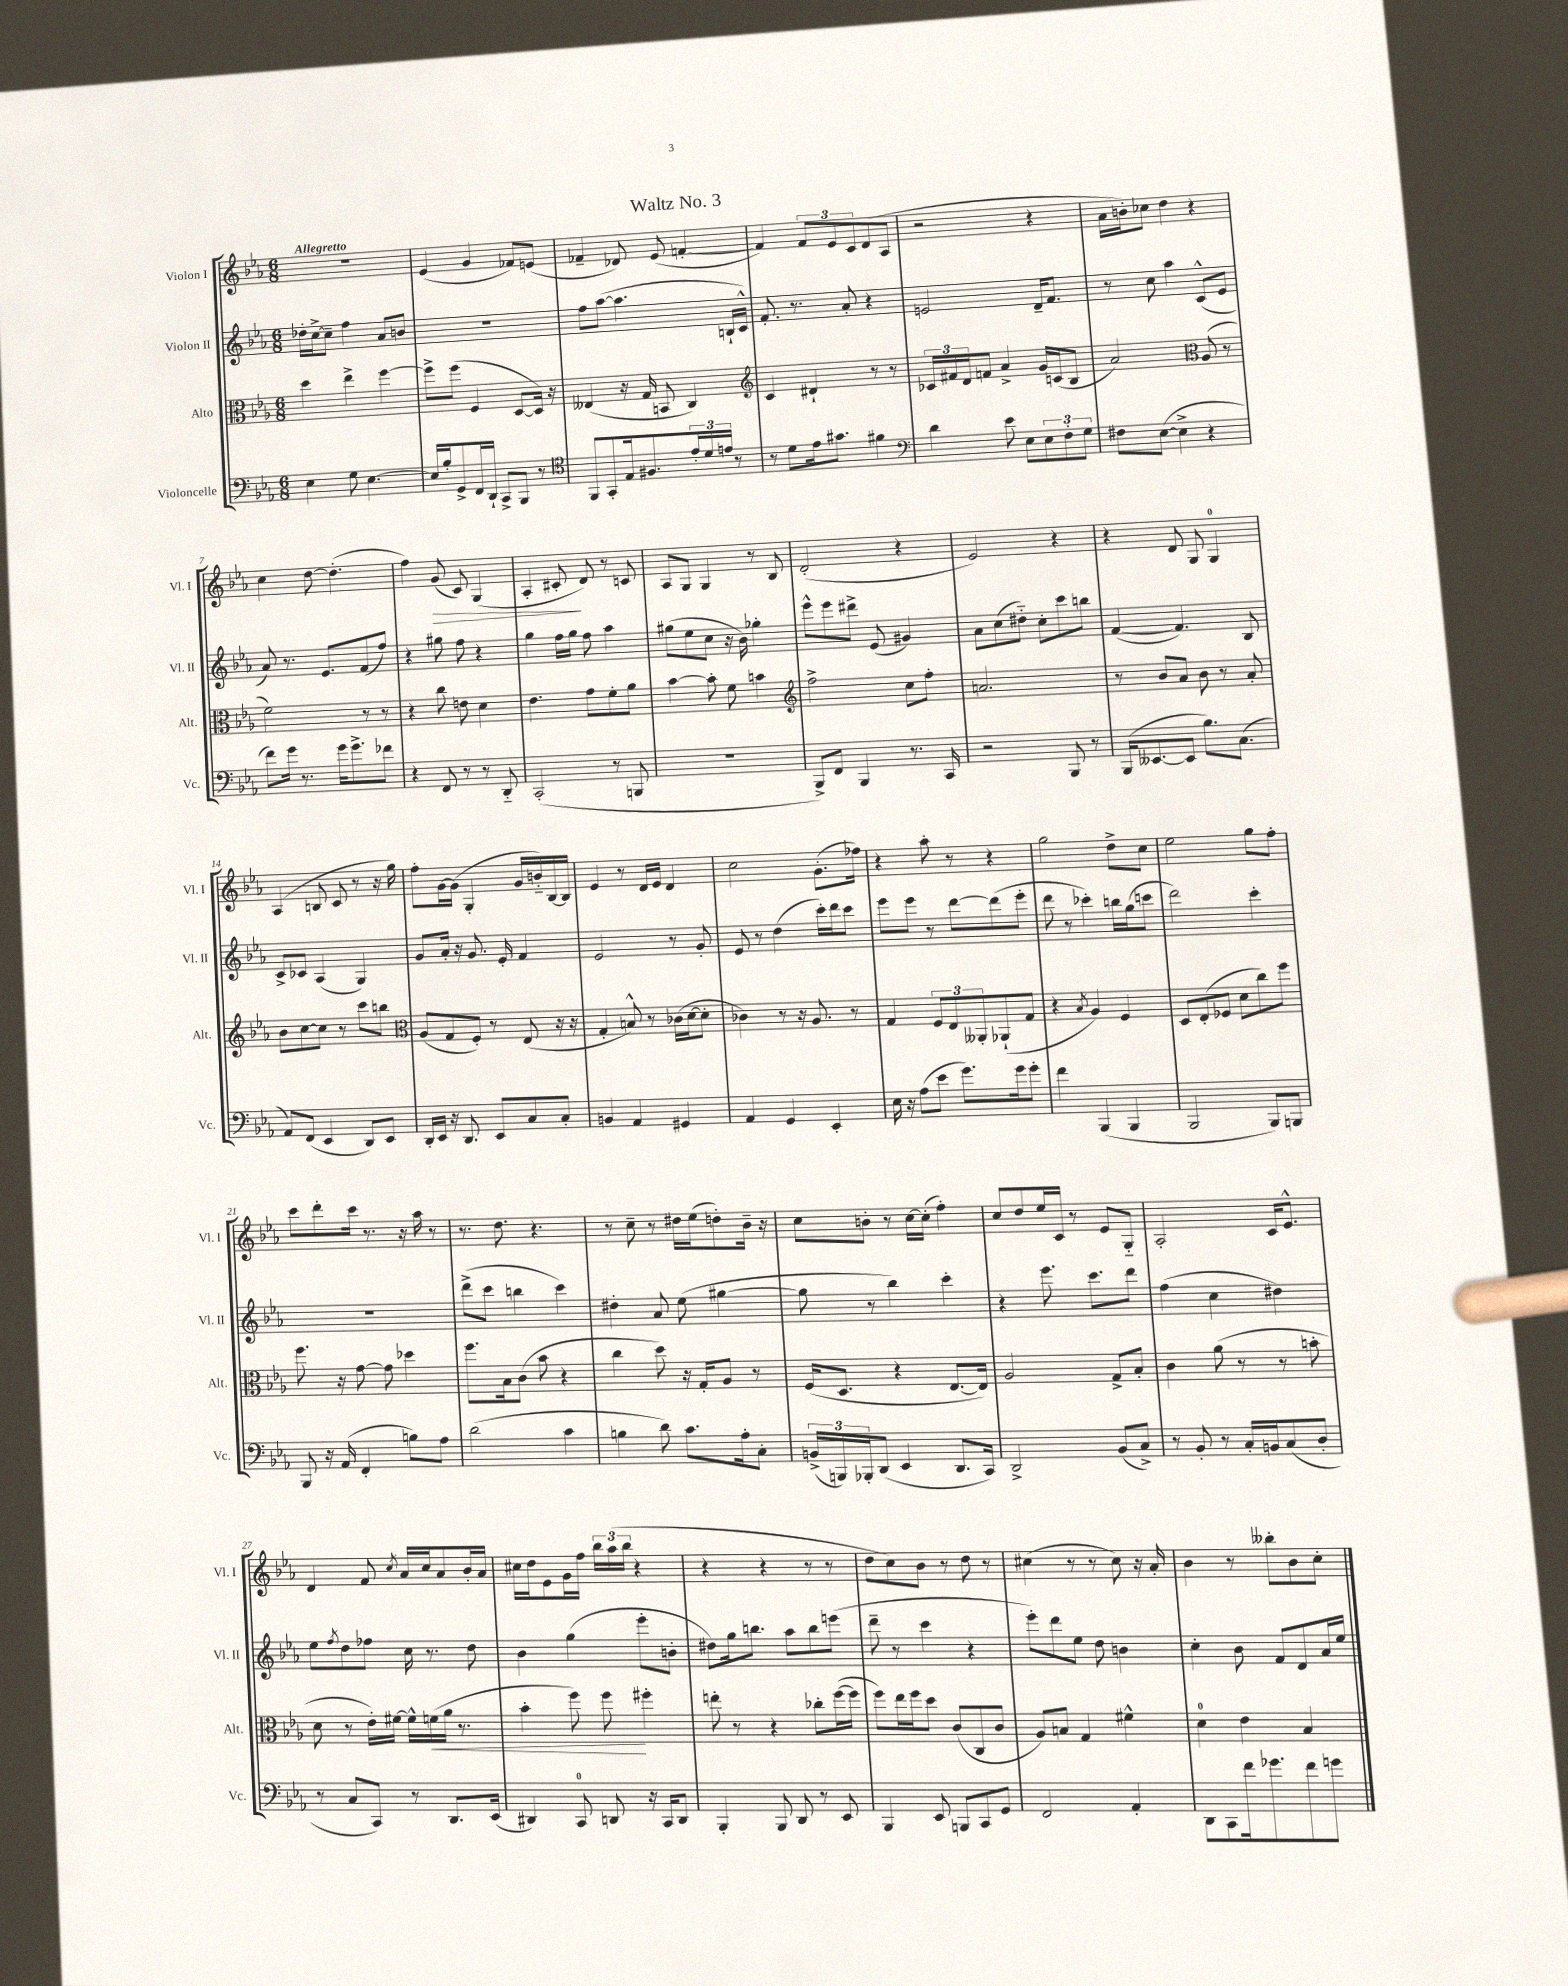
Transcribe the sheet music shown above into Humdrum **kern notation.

**kern	**kern	**dynam	**kern	**kern	**dynam
*part4	*part3	*part3	*part2	*part1	*part1
*staff4	*staff3	*staff3	*staff2	*staff1	*staff1
*I"Violoncelle	*I"Alto	*	*I"Violon II	*I"Violon I	*
*I'Vc.	*I'Alt.	*	*I'Vl. II	*I'Vl. I	*
*clefF4	*clefC3	*	*clefG2	*clefG2	*
*k[b-e-a-]	*k[b-e-a-]	*	*k[b-e-a-]	*k[b-e-a-]	*
*M6/8	*M6/8	*	*M6/8	*M6/8	*
=1	=1	=1	=1	=1	=1
!	!	!	!	!LO:TX:a:B:t=Allegretto	!
4E-\	4dd\	.	16dd-X'\LL	2.r	.
.	.	.	[16cc^\J	.	.
.	.	.	8cc~\J]	.	.
8G\	4ee-^\	.	4ff\	.	.
[4.E-\	.	.	.	.	.
.	[4ff\	.	8a-/L	.	.
.	.	.	8bn/J	.	.
=2	=2	=2	=2	=2	=2
16E-/LL]	8ff^\L]	.	2.r	(4e-/	.
16B-'/J	.	.	.	.	.
8GG^/	(8ff\J	.	.	.	.
16FF/L	4F/	.	.	4g/	.
16DD`/JJ	.	.	.	.	.
8CC^/L	.	.	.	.	.
8BBB-/J	[8D/L	.	.	8f-X/L)	.
8r	16D/Jk])	.	.	(8en/J	.
.	16r	.	.	.	.
=3	=3	=3	=3	=3	=3
*clefC4	*	*	*	*	*
8FF/L	(4E--X/	.	8ff\L	4f-X~/	.
8GG'/	.	.	([8aa-\J	.	.
16E-/k	16r	.	4.aa-\]	8d-X/)	.
8.F#X/	16G/	.	.	.	.
.	8BBn/	.	.	(8e-/	.
24e-'/L	4C/)	.	.	[4fn'/	.
24d/	.	.	.	.	.
24en/JJ	.	.	.	.	.
8r	.	.	16Bn`/LL	.	.
.	.	.	16c^^/JJ)	.	.
=4	=4	=4	=4	=4	=4
*	*clefG2	*	*	*	*
8r	4c/	.	8.f'/	4f/])	.
8d\L	.	.	.	.	.
.	.	.	8.r	.	.
16e-\k	4d#X`/	.	.	12f/L	.
8.g#X\J	.	.	.	.	.
.	.	.	.	12e-/	.
.	.	.	8a-'/	.	.
.	.	.	.	12c/	.
4f#X\	8r	.	4r	(8d/	.
.	8r	.	.	8A-/J	.
=5	=5	=5	=5	=5	=5
*clefF4	*	*	*	*	*
4d\	24c-X/LL	.	2en/	2r	.
.	24f#X/	.	.	.	.
.	24d/J	.	.	.	.
.	8fn/J	.	.	.	.
8e-\	4a-^/	.	.	.	.
8E-\L	.	.	.	.	.
12E-\	16g/LL	.	16d~/KL	4r	.
.	(16cn/J	.	8.f/J	.	.
12F'\	.	.	.	.	.
.	8B-/J	.	.	.	.
12G\J	.	.	.	.	.
=6	=6	=6	=6	=6	=6
8F#X\L	2a-/)	.	8r	16a-\LL	.
.	.	.	.	16bn'\J)	.
([8E-\J	.	.	8cc\	8cc-X\J	.
4E-^\]	.	.	4aa-\	4dd\	.
*	*clefC3	*	*	*	*
4r	(8A-/	.	(8c^^/L	4r	.
.	8r	.	8e-/J	.	.
!!LO:LB:g=z
=7	=7	=7	=7	=7	=7
8f\L)	2f\)	.	8a-/)	4cc\	.
16g\Jk	.	.	8.r	.	.
8.r	.	.	.	.	.
.	.	.	.	[8dd\	.
.	.	.	8.e-/L	.	.
16g\KL	.	.	.	(4.dd'\]	.
8.g^\	.	.	.	.	.
.	8r	.	(8f/	.	.
8f-X\J	8r	.	8ff/J)	.	.
=8	=8	=8	=8	=8	=8
4r	4r	.	4r	4ff\)	.
!	!	!	!	!	!LO:HP:b
8FF/	8cc\	.	8gg#X\	(8g/	>
8r	8en\	.	8ff\	8c/)	.
8r	4d\	.	4r	(4G/	.
8DD/	.	.	.	.	.
=9	=9	=9	=9	=9	=9
(2CC'/	4.e-\	.	4gg\	4A-'/	.
.	.	.	16ff\LL	8c#X'/	.
.	.	.	16gg\JJ	.	.
.	8g\L	.	8ff\	8d/)	]
8r	8f'\	.	4aa-\	8r	.
8BBBn/	8a-\J	.	.	8cn/	.
=10	=10	=10	=10	=10	=10
2.r	[4b-\	.	(8gg#X\L	8A-/L	.
.	.	.	8ee-\	8G/J	.
.	8b-'\]	.	8cc\J	4G/	.
.	8f\	.	16r	.	.
.	.	.	16b-\)	.	.
.	4bn\	.	4gg-X'\	8r	.
.	.	.	.	8B-/	.
=11	=11	=11	=11	=11	=11
*	*clefG2	*	*	*	*
8BBB-^/L)	2ff^\	.	8eee-^^\L	(2d'/	.
8FF/J	.	.	8eee-\	.	.
4BBB-/	.	.	8ddd#X^\J	.	.
.	.	.	(8e-/	.	.
8.r	8cc\L	.	4g#X/)	4r	.
.	8ff'\J	.	.	.	.
16CC/	.	.	.	.	.
=12	=12	=12	=12	=12	=12
2r	2.an/	.	8a-\L	2e-/)	.
.	.	.	(8cc\	.	.
.	.	.	8dd#X\J)	.	.
.	.	.	8cc'\L	.	.
8BBB-/	.	.	8ccc\	4r	.
8r	.	.	8bbn\J	.	.
=13	=13	=13	=13	=13	=13
(16BBB-/KL	8r	.	([4f/	4r	.
[8.EE--X/	.	.	.	.	.
.	8b-/L	.	.	.	.
8EE--/J]	8a-/J	.	4.f/])	8d/	.
8.B-\L)	8b-\	.	.	8G/	.
.	8r	.	.	4G/	.
(8.C\J	.	.	.	.	.
.	8a-'/	.	8B-/	.	.
!!LO:LB:g=z
=14	=14	=14	=14	=14	=14
8AA-/L)	8b-\L	.	8c^/L	(4A-/	.
(8FF/J	[8cc\	.	8c-X/J	.	.
4EE-/	8cc\J]	.	(4A-/	8Bn/	.
.	8r	.	.	8c/	.
8DD/L)	8ccc\L	.	4G/)	8r	.
8EE-/J	8bbn\J	.	.	16r	.
.	.	.	.	16gg\)	.
=15	=15	=15	=15	=15	=15
*	*clefC3	*	*	*	*
16DD'/LL	(8A-/L	.	8g/L	8ff'\L	.
16EE-/JJ	.	.	.	.	.
16r	8G/	.	16a-'/Jk	[16g\L	.
8.DD/	.	.	16r	(16g\JJ]	.
.	8F'/J)	.	8.g/	4G'/	.
8EE-/L	8r	.	.	.	.
.	.	.	16e-'/	.	.
8C/	(8E-/	.	4f/	16g/LL	.
.	.	.	.	16bn/)	.
8C'/J	16r	.	.	[16B-/	.
.	16r	.	.	16B-/JJ]	.
=16	=16	=16	=16	=16	=16
4BBn/	4G'/	.	2e-/	4e-/	.
4AA-/	8Bn^^/)	.	.	8r	.
.	8r	.	.	16d/LL	.
.	.	.	.	16e-/JJ	.
4GG#X/	(16c-X\LL	.	8r	4d/	.
.	[16d\J	.	.	.	.
.	8d'\J]	.	8g'/	.	.
=17	=17	=17	=17	=17	=17
4AA-/	4c-X\)	.	8e-/	2cc\	.
.	.	.	8r	.	.
4GG/	8r	.	(4dd\	.	.
.	16r	.	.	.	.
.	8.A-/	.	.	.	.
4EE-'/	.	.	16ccc'\LL)	(8.g'\L	.
.	.	.	16ddd\J	.	.
.	8r	.	8ccc\J	.	.
.	.	.	.	16ff-X\Jk)	.
=18	=18	=18	=18	=18	=18
16E-\	4G/	.	8eee-\L	4r	.
16r	.	.	.	.	.
(8A-\L	.	.	8eee-\J	.	.
8e-\J	12F/L	.	8r	8aa-'\	.
.	12E-/	.	.	.	.
8.g\L)	.	.	[8ddd\L	8r	.
.	12AA--X'/	.	.	.	.
.	(8AA-X`/	.	(8ddd\]	4r	.
16g\k	.	.	.	.	.
8g'\J	8G/J	.	8eee-'\J	.	.
=19	=19	=19	=19	=19	=19
4f\	4r	.	8ddd\	2gg\	.
.	.	.	8r	.	.
.	8qB-/	.	.	.	.
(4BBB-/	4A-/)	.	4ccc-X'\)	.	.
4BBB-/	4F/	.	16bbn\LL	8dd^\L	.
.	.	.	(16gg\J	.	.
.	.	.	8cccn\J	8cc\J	.
=20	=20	=20	=20	=20	=20
2BBB-/	8D/L	.	2ddd\)	2ee-\	.
.	(8E-'/	.	.	.	.
.	8F-X/J	.	.	.	.
.	8d\L	.	.	.	.
8BBB-/L)	8cc\)	.	4ccc'\	8gg\L	.
8BBBn/J	8ff\J	.	.	8ff'\J	.
!!LO:LB:g=z
=21	=21	=21	=21	=21	=21
8BBB-/	8.ff\	.	2.r	8ccc\L	.
16r	.	.	.	8ddd'\	.
(16AA-/	16r	.	.	.	.
4FF'/	[8g\	.	.	16ccc\Jk	.
.	.	.	.	8.r	.
.	8g\]	.	.	.	.
8Bn\L)	4dd-X\	.	.	16r	.
.	.	.	.	16aa-\	.
8A-\J	.	.	.	8r	.
=22	=22	=22	=22	=22	=22
(2d\	8.ff\L	.	(8ddd^\L	8.r	.
.	.	.	8ccc\J	.	.
.	16B-\k	.	.	8.dd\	.
.	(8c\J	.	4bbn\	.	.
.	8b-\	.	.	4.r	.
4c\	4r	.	4ccc\)	.	.
=23	=23	=23	=23	=23	=23
4Bn\	4cc\	.	4dd#X'\	8r	.
.	.	.	.	8cc~\	.
8d\)	8dd\)	.	8a-/	8r	.
8.c\L	16r	.	(8ee-\	16dd#X\LL	.
.	16G'/KL	.	.	(16ee-\J	.
.	8A-/J	.	[4gg#X\	8ddn'\)	.
16A-'\k	.	.	.	.	.
8C'\J	8r	.	.	16b-~\Jk	.
.	.	.	.	16r	.
=24	=24	=24	=24	=24	=24
(24BBn^/LL	(16F/KL	.	8gg#\]	8cc\L	.
24BBBn/)	.	.	.	.	.
.	8.D/J	.	.	.	.
24BBB-X'/J	.	.	.	.	.
(8DD/J	.	.	8r	8bn'\J	.
4EE-/	4r	.	4bb-\)	8r	.
.	.	.	.	[16cc\LL	.
.	.	.	.	(16cc'\JJ]	.
8.DD/L	[8.E-/L	.	4ccc'\	4ff'\)	.
16CC/Jk)	16E-/Jk])	.	.	.	.
=25	=25	=25	=25	=25	=25
2DD^/	2A-/	.	4r	8cc/L	.
.	.	.	.	8dd/	.
.	.	.	8.eee-\	16ee-/L	.
.	.	.	.	16c/JJ	.
.	.	.	.	8r	.
.	.	.	8.ccc\L	.	.
(8BB-/L	8G^/L	.	.	8e-/L	.
8C^/J)	8B-'/J	.	8ddd\J	8G/J	.
=26	=26	=26	=26	=26	=26
8r	4c\	.	(4ff\	2A-'/	.
8BB-'/	.	.	.	.	.
8r	(8a-\	.	4cc\	.	.
16C'/LL	8r	.	.	.	.
16BBn/J	.	.	.	.	.
(8C/	8r	.	4dd#X\)	16c/KL	.
.	.	.	.	8.e-^^/J	.
8D'/J	8bn'\	.	.	.	.
!!LO:LB:g=z
=27	=27	=27	=27	=27	=27
8r	8d\	.	8ee-\L	4d/	.
.	.	.	8qff/	.	.
8C/L	8r	.	8dd\	.	.
8CC/J)	16e-'\LL)	.	8ff-X\J	8f/	.
.	[16f#X\JJ	.	.	.	.
.	.	.	.	8qcc/	.
8r	16f#^^\LL]	.	16cc\	16a-/LL	.
!	!	!LO:HP:b	!	!	!
.	(16fn\	<	8.r	16cc/J	.
8.DD/L	16a-\JJ	.	.	8a-/	.
.	8.r	.	.	.	.
.	.	.	8dd\	16b-'/L	.
(16EE-/Jk	.	.	.	16a-/JJ	.
=28	=28	=28	=28	=28	=28
4DD#X/)	4b-'\	.	4b-\	16cc#X\LL	.
.	.	.	.	16dd\J	.
.	.	.	.	8e-\	.
8CC/	8ff\)	.	(4gg\	16g\L	.
.	.	.	.	16ff\JJ	.
8DDn/	8ff\	.	.	24bb-\LL	.
.	.	.	.	(24aa-\	.
.	.	.	.	24bb-\JJ	.
16r	4ff#X'\	[	8eee-'\L	4r	.
16CC/KL	.	.	.	.	.
8DD/J	.	.	8bn'\J	.	.
=29	=29	=29	=29	=29	=29
4BBB-'/	8een'\	.	8dd#X\L)	4r	.
.	8r	.	16gg\k	.	.
.	.	.	8.bbn\J	.	.
8BBB-/	4r	.	.	4r	.
8DD/	.	.	8aa-\L	.	.
8r	8cc-X'\L	.	8bb\	8r	.
8EE-/	([16ff\L	.	(8eeen\J	8r	.
.	16ff\JJ]	.	.	.	.
=30	=30	=30	=30	=30	=30
4BBB-/	8ff\L)	.	8ddd~\	8dd\L	.
.	16ee-\L	.	8r	8cc\)	.
.	16ff\J	.	.	.	.
8EE-/	8dd\J	.	4ccc\	8b-\J	.
8BBBn/L	(8c/L	.	.	8r	.
8CC/	8C/	.	4r	8dd\	.
8GG/J	8c/J	.	.	8r	.
=31	=31	=31	=31	=31	=31
2FF/	8A-/L)	.	8eee-'\L)	(4cc#X\	.
.	8Bn/J	.	8ddd\	.	.
.	4G/	.	8ee-\J	8r	.
.	.	.	8dd\	8r	.
4AA-'/	4f#X^^\	.	4bn\	8cc#\)	.
.	.	.	.	16r	.
.	.	.	.	16a-'/	.
=32	=32	=32	=32	=32	=32
8DD\L	4d\	.	4cc'\	4b-\	.
8CC\	.	.	.	.	.
16f\k	4e-\	.	8b-\	8r	.
8.g-X\	.	.	.	.	.
.	.	.	8f/L	8bb--X'\L	.
8f\	4B-/	.	8d/	8b-\	.
8gn\J	.	.	16a-/L	8cc'\J	.
.	.	.	16ee-/JJ	.	.
==	==	==	==	==	==
*-	*-	*-	*-	*-	*-
